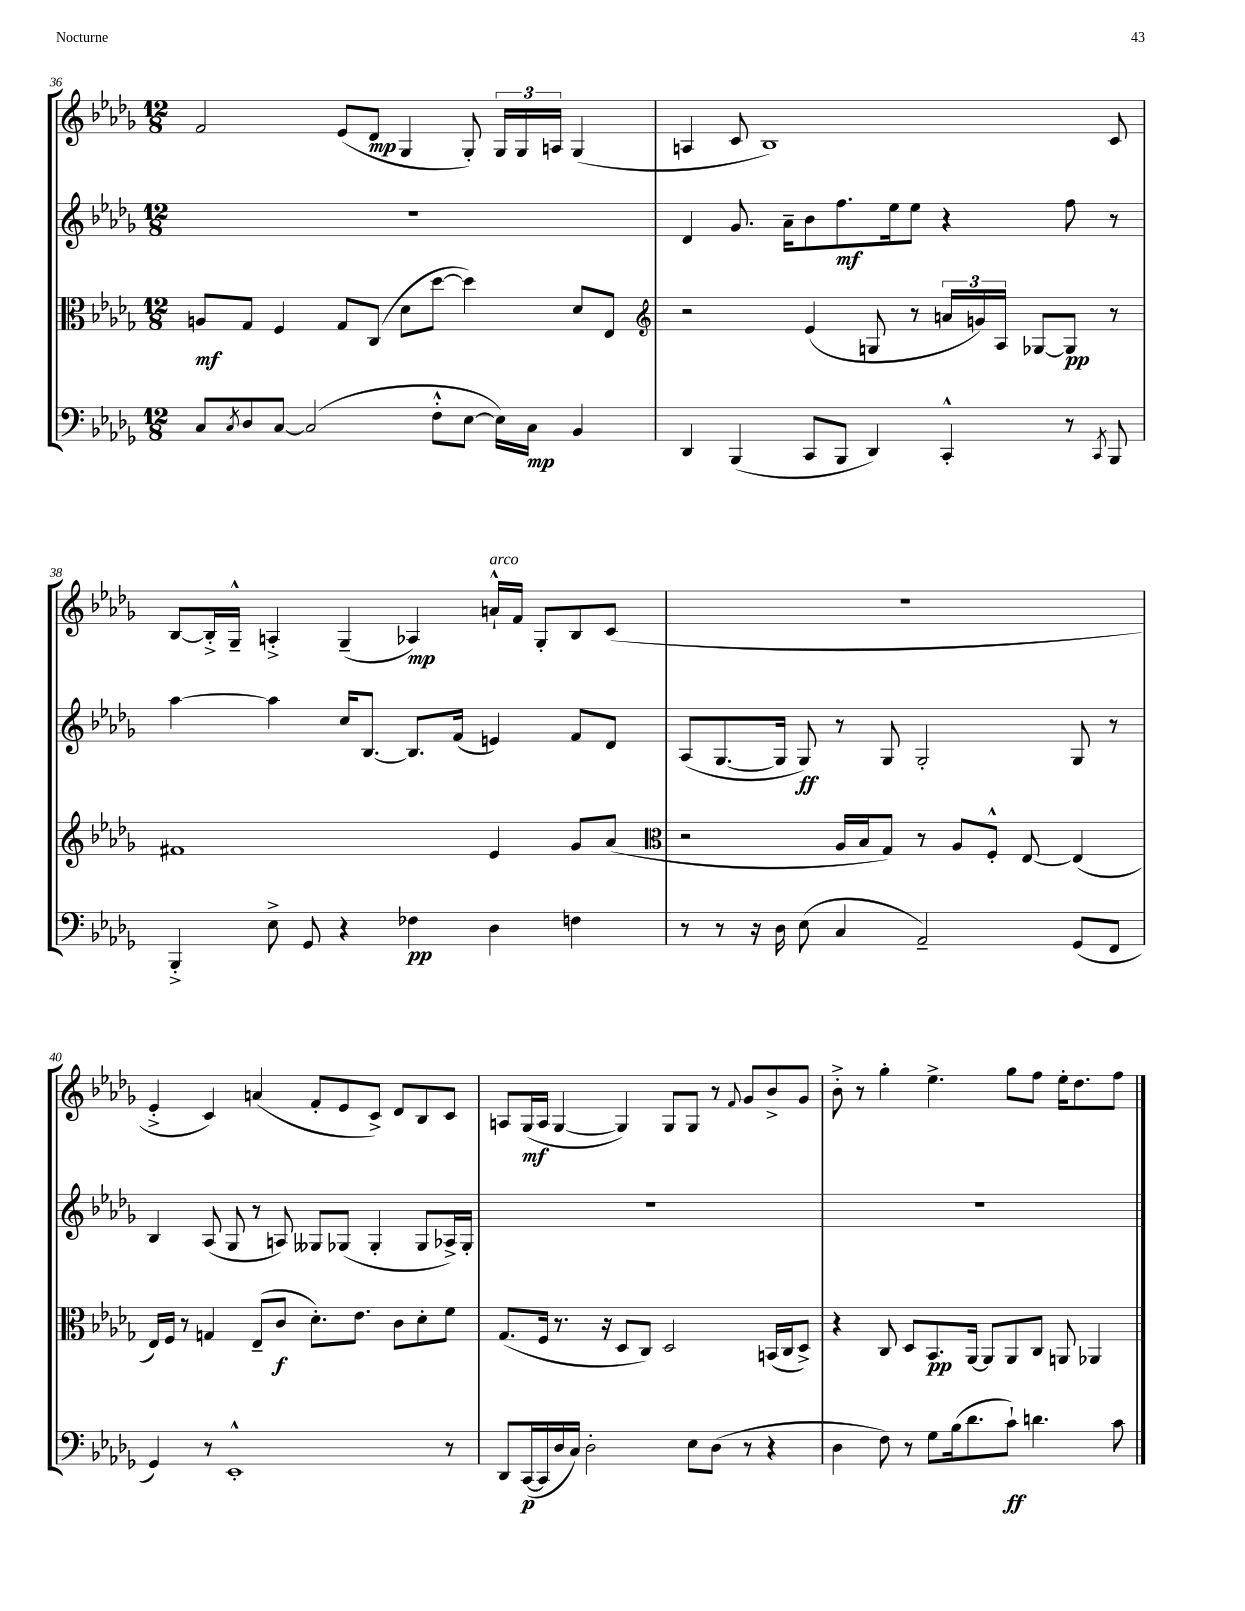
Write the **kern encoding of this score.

**kern	**kern	**kern	**kern
*staff4	*staff3	*staff2	*staff1
*clefF4	*clefC3	*clefG2	*clefG2
*k[b-e-a-d-g-]	*k[b-e-a-d-g-]	*k[b-e-a-d-g-]	*k[b-e-a-d-g-]
*M12/8	*M12/8	*M12/8	*M12/8
8C	8A	1.r	2f
8qC	.	.	.
8D-	8G-	.	.
[8C	4F	.	.
(2C]	.	.	.
.	8G-	.	(8e-
.	(8C	.	8d-
.	8d-	.	4G-
8F'^^	[8dd-	.	.
[8E-	4dd-])	.	8G-')
16E-])	.	.	24G-
.	.	.	24G-
16C	.	.	.
.	.	.	24A
4BB-	8d-	.	(4G-
.	8E-	.	.
=	=	=	=
*	*clefG2	*	*
4DD-	2r	4d-	4A
(4BBB-	.	8.g-	8c
.	.	.	1B-)
.	.	16a-~	.
8CC	(4e-	8b-	.
8BBB-	.	8.ff	.
4DD-)	8G	.	.
.	.	16ee-	.
.	8r	8ee-	.
4CC'^^	24a	4r	.
.	24g)	.	.
.	24A-	.	.
.	[8G-	.	.
8r	8G-]	8ff	.
8qCC	.	.	.
8BBB-	8r	8r	8c
=	=	=	=
4BBB-'^	1f#	[4aa-	[8B-
.	.	.	16B-'^]
.	.	.	16G-~^^
8E-^	.	4aa-]	4A'^
8GG-	.	.	.
4r	.	16cc	(4G-~
.	.	[8.B-	.
4F-	.	8.B-]	4A-)
.	.	(16f	.
4D-	4e-	4e)	16a`^^
.	.	.	16f
.	.	.	8G-'
4F	8g-	8f	8B-
.	(8a-	8d-	(8c
=	=	=	=
*	*clefC3	*	*
8r	2r	(8A-	1.r
8r	.	[8.G-	.
16r	.	.	.
16D-	.	16G-]	.
(8E-	.	8G-)	.
4C	16A-	8r	.
.	16B-	.	.
.	8G-)	8G-	.
2AA-~)	8r	2G-'	.
.	8A-	.	.
.	8F'^^	.	.
.	[8E-	.	.
(8GG-	(4E-]	8G-	.
8FF	.	8r	.
=	=	=	=
4GG-)	16E-)	4B-	4e-'^
.	16F	.	.
.	8r	.	.
8r	4G	(8A-	4c)
1EE-'^^	.	8G-	.
.	(8E-~	8r	(4a
.	8c	8A)	.
.	8.d-')	8G--	8f'
.	.	(8G-	8e-
.	8.e-	.	.
.	.	4G-'	8c^)
.	8c	.	8d-
.	8d-'	8G-	8B-
8r	8f	16A-^)	8c
.	.	16G-'	.
=	=	=	=
8DD-	(8.G-	1.r	8A
([16CC	.	.	(16G-
16CC]	16F	.	16A
16D-	8.r	.	[4G-
16C)	.	.	.
2D-'	.	.	.
.	16r	.	.
.	8D-	.	4G-])
.	8C)	.	.
.	2D-	.	8G-
8E-	.	.	8G-
(8D-	.	.	8r
.	.	.	8qqf
8r	.	.	8g-
4r	(16BB	.	8b-^
.	16C	.	.
.	8D-^)	.	8g-
=	=	=	=
4D-	4r	1.r	8b-'^
.	.	.	8r
8F)	8C	.	4gg-'
8r	8D-	.	.
8G-	8.BB-	.	4.ee-^
(16B-	.	.	.
8.d-	[16AA-	.	.
.	8AA-]	.	.
8c`)	8AA-	.	8gg-
4.d	8C	.	8ff
.	8AA	.	16ee-'
.	.	.	8.dd-
.	4AA-	.	.
8c	.	.	8ff
==	==	==	==
*-	*-	*-	*-
